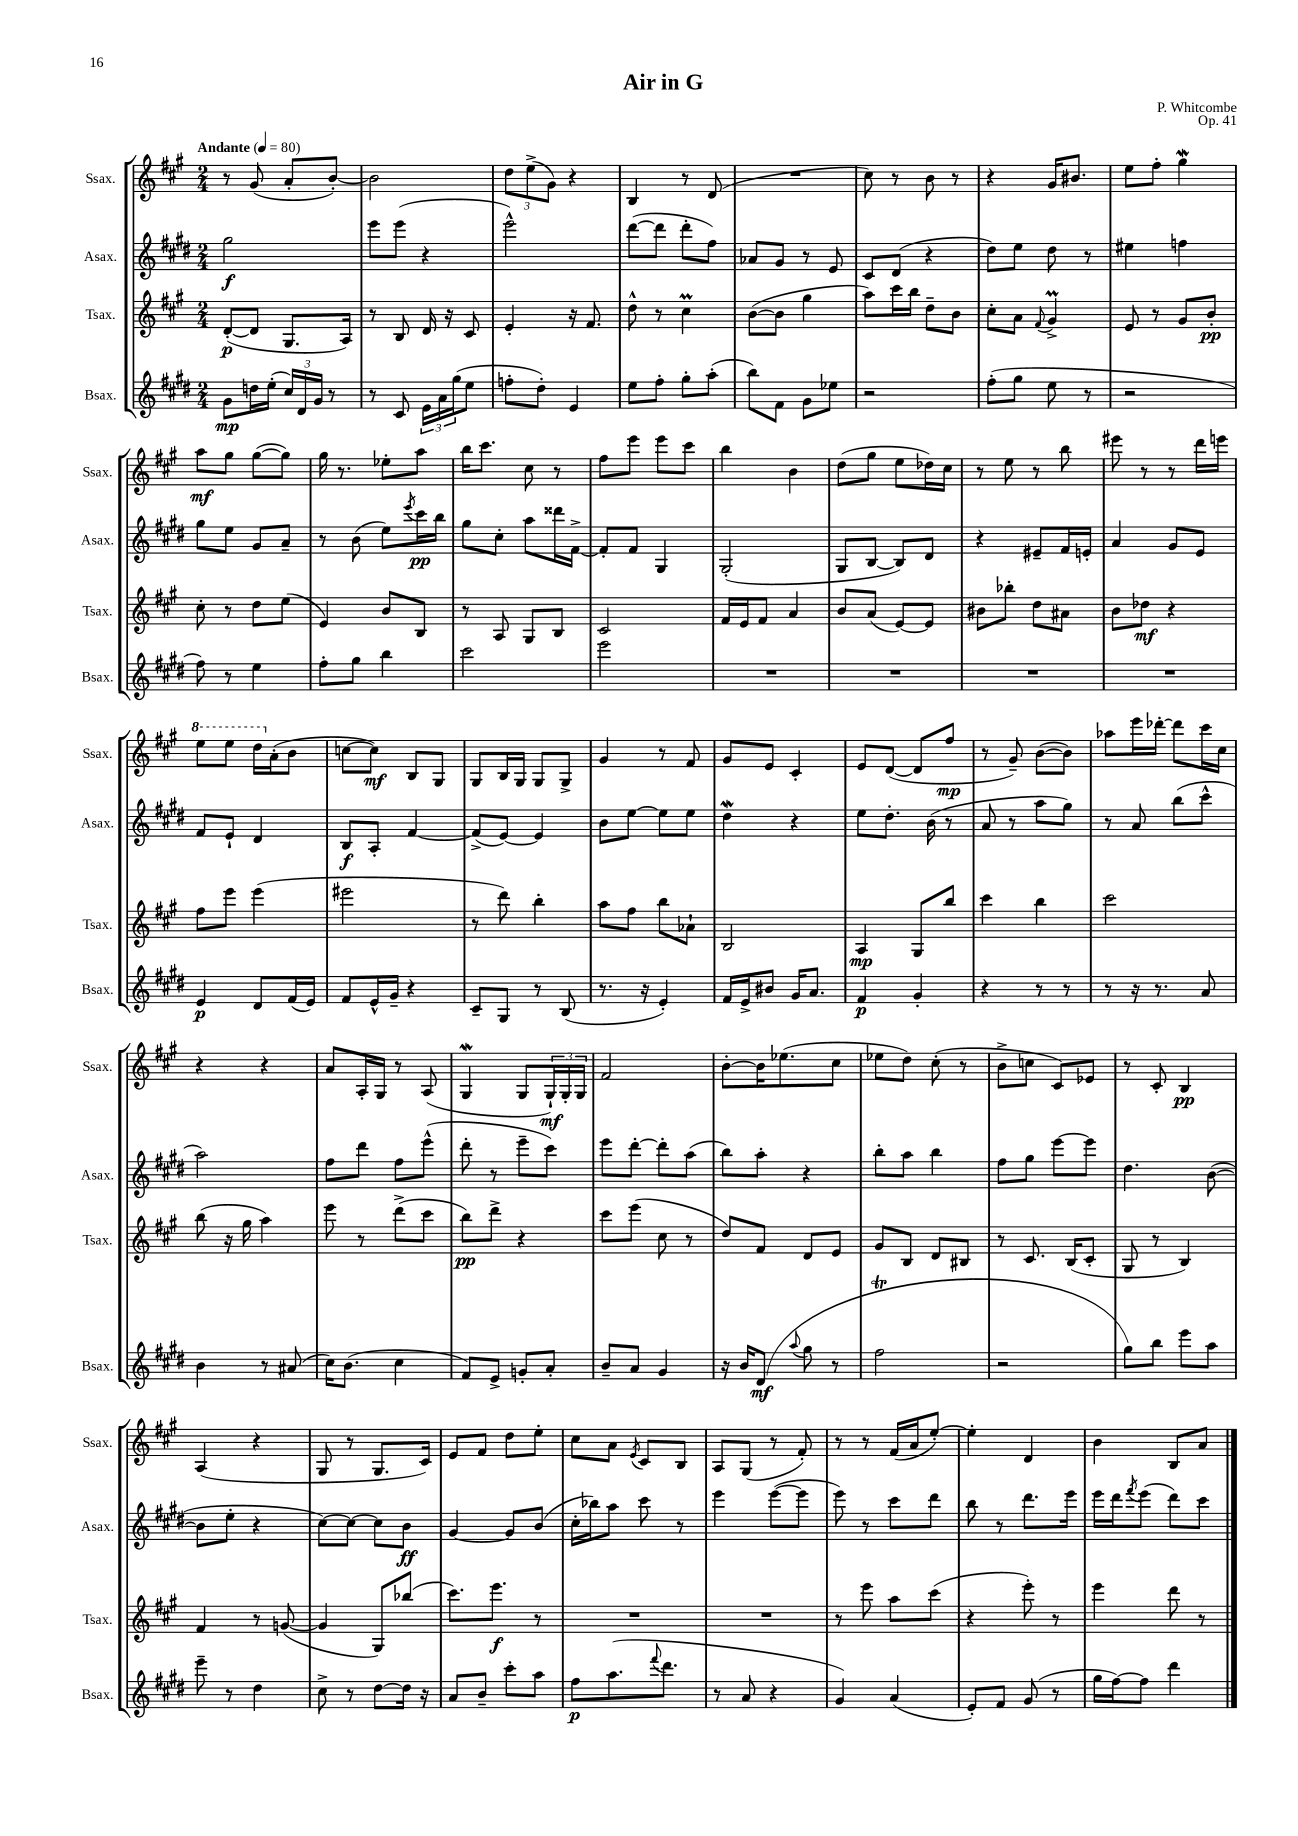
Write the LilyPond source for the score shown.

\header { title = "Air in G" composer = "P. Whitcombe" opus = "Op. 41" }
<<
\new StaffGroup <<
\new Staff = "s0" \with { instrumentName = "Ssax." shortInstrumentName = "Ssax." } {
    \clef treble \key a \major \numericTimeSignature \time 2/4 \tempo "Andante" 4 = 80
    r8 gis'8( a'8-. b'8~-.) |
    b'2 |
    \tuplet 3/2 { d''8 e''8->( gis'8) } r4 |
    b4 r8 d'8( |
    R2 |
    cis''8) r8 b'8 r8 |
    r4 gis'16 bis'8. |
    e''8 fis''8-. gis''4\mordent |
    a''8\mf gis''8 gis''8~( gis''8) |
    gis''16 r8. ees''8-. a''8 |
    b''16 cis'''8. cis''8 r8 |
    fis''8 e'''8 e'''8 cis'''8 |
    b''4 b'4 |
    d''8( gis''8 e''8 des''16) cis''16 |
    r8 e''8 r8 b''8 |
    eis'''8 r8 r8 d'''16 e'''16 |
    \ottava #1 e'''8 e'''8 d'''16 \ottava #0 a'16-.( b'8 |
    c''8~ c''8\mf) b8 gis8 |
    gis8 b16 gis16 gis8 gis8-> |
    gis'4 r8 fis'8 |
    gis'8 e'8 cis'4-. |
    e'8 d'8~( d'8 fis''8\mp |
    r8 gis'8--) b'8~( b'8) |
    aes''8 e'''16 des'''16~-. des'''8 cis'''16 cis''16 |
    r4 r4 |
    a'8 a16-. gis16 r8 a8( |
    gis4\mordent gis8 \tuplet 3/2 { gis16-!\mf) gis16-. gis16 } |
    fis'2 |
    b'8~-. b'16 ees''8.( cis''8 |
    ees''8 d''8) cis''8-.( r8 |
    b'8-> c''8 cis'8) ees'8 |
    r8 cis'8-. b4\pp |
    a4( r4 |
    gis8 r8 gis8. cis'16) |
    e'8 fis'8 d''8 e''8-. |
    cis''8 a'8 \acciaccatura { e'8 } cis'8 b8 |
    a8 gis8( r8 fis'8-.) |
    r8 r8 fis'16( a'16 e''8~-.) |
    e''4-. d'4 |
    b'4 b8 a'8 \bar "|." |
}
\new Staff = "s1" \with { instrumentName = "Asax." shortInstrumentName = "Asax." } {
    \clef treble \key e \major \numericTimeSignature \time 2/4
    gis''2\f |
    e'''8 e'''8( r4 |
    e'''2-^) |
    dis'''8~( dis'''8 dis'''8-. fis''8) |
    aes'8 gis'8 r8 e'8 |
    cis'8 dis'8( r4 |
    dis''8) e''8 dis''8 r8 |
    eis''4 f''4 |
    gis''8 e''8 gis'8 a'8-- |
    r8 b'8( e''8) \acciaccatura { e'''8 } cis'''16\pp b''16 |
    gis''8 cis''8-. a''8 disis'''16 fis'16~-> |
    fis'8-. fis'8 gis4 |
    gis2-.( |
    gis8 b8~ b8) dis'8 |
    r4 eis'8-- fis'16 e'16-. |
    a'4 gis'8 e'8 |
    fis'8 e'8-! dis'4 |
    b8\f a8-. fis'4~ |
    fis'8->( e'8~) e'4 |
    b'8 e''8~ e''8 e''8 |
    dis''4\mordent r4 |
    e''8 dis''8.-. b'16( r8 |
    a'8 r8 a''8 gis''8) |
    r8 a'8 b''8( cis'''8-^ |
    a''2) |
    fis''8 dis'''8 fis''8 e'''8-^( |
    dis'''8-. r8 e'''8-- cis'''8) |
    e'''8 dis'''8~-. dis'''8-. a''8( |
    b''8) a''8-. r4 |
    b''8-. a''8 b''4 |
    fis''8 gis''8 e'''8~ e'''8 |
    dis''4. b'8~( |
    b'8 e''8-. r4 |
    cis''8~) cis''8~ cis''8 b'8\ff |
    gis'4~ gis'8 b'8( |
    cis''16-. bes''16) a''8 cis'''8 r8 |
    e'''4 e'''8~( e'''8 |
    e'''8) r8 cis'''8 dis'''8 |
    b''8 r8 dis'''8. e'''16 |
    e'''16 dis'''16 \acciaccatura { fis'''8 } e'''8( dis'''8) cis'''8 \bar "|." |
}
\new Staff = "s2" \with { instrumentName = "Tsax." shortInstrumentName = "Tsax." } {
    \clef treble \key a \major \numericTimeSignature \time 2/4
    d'8~-.\p( d'8 gis8. a16) |
    r8 b8 d'16 r16 cis'8 |
    e'4-. r16 fis'8. |
    d''8-^ r8 cis''4\prall |
    b'8~( b'8 gis''4 |
    a''8) cis'''16 b''16 d''8-- b'8 |
    cis''8-. a'8 \appoggiatura { fis'8 } gis'4->\prall |
    e'8 r8 gis'8 b'8-.\pp |
    cis''8-. r8 d''8 e''8( |
    e'4) b'8 b8 |
    r8 a8 gis8 b8 |
    cis'2 |
    fis'16 e'16 fis'8 a'4 |
    b'8 a'8( e'8~) e'8 |
    bis'8 bes''8-. d''8 ais'8 |
    b'8 des''8\mf r4 |
    fis''8 e'''8 e'''4( |
    eis'''2 |
    r8 d'''8) b''4-. |
    a''8 fis''8 b''8 aes'8-! |
    b2 |
    a4\mp gis8 b''8 |
    cis'''4 b''4 |
    cis'''2 |
    b''8( r16 gis''16 a''4) |
    e'''8 r8 d'''8->( cis'''8 |
    b''8\pp) d'''8-> r4 |
    cis'''8 e'''8( cis''8 r8 |
    d''8) fis'8 d'8 e'8 |
    gis'8 b8 d'8 bis8 |
    r8 cis'8. b16( cis'8-. |
    gis8 r8 b4) |
    fis'4 r8 g'8~( |
    g'4 gis8) bes''8( |
    cis'''8.) e'''8.\f r8 |
    R2 |
    R2 |
    r8 e'''8 a''8 cis'''8( |
    r4 e'''8-.) r8 |
    e'''4 d'''8 r8 \bar "|." |
}
\new Staff = "s3" \with { instrumentName = "Bsax." shortInstrumentName = "Bsax." } {
    \clef treble \key e \major \numericTimeSignature \time 2/4
    gis'8\mp d''16 e''16-.( \tuplet 3/2 { cis''16) dis'16 gis'16 } r8 |
    r8 cis'8 \tuplet 3/2 { e'16 a'16 gis''16( } e''8 |
    f''8-. dis''8-.) e'4 |
    e''8 fis''8-. gis''8-. a''8-.( |
    b''8) fis'8 gis'8 ees''8 |
    r2 |
    fis''8-.( gis''8 e''8 r8 |
    r2 |
    fis''8) r8 e''4 |
    fis''8-. gis''8 b''4 |
    cis'''2 |
    e'''2 |
    R2 |
    R2 |
    R2 |
    R2 |
    e'4\p dis'8 fis'16( e'16) |
    fis'8 e'16-^ gis'16-- r4 |
    cis'8-- gis8 r8 b8( |
    r8. r16 e'4-.) |
    fis'16 e'16-> bis'8 gis'16 a'8. |
    fis'4\p gis'4-. |
    r4 r8 r8 |
    r8 r16 r8. a'8 |
    b'4 r8 ais'8( |
    cis''16) b'8.( cis''4 |
    fis'8) e'8-> g'8-. a'8-. |
    b'8-- a'8 gis'4 |
    r16 b'16 dis'8\mf( \appoggiatura { a''8 } gis''8 r8 |
    fis''2\trill |
    r2 |
    gis''8) b''8 e'''8 a''8 |
    e'''8-- r8 dis''4 |
    cis''8-> r8 dis''8~ dis''16 r16 |
    a'8 b'8-- cis'''8-. a''8 |
    fis''8\p a''8.( \appoggiatura { fis'''8 } dis'''8. |
    r8 a'8 r4 |
    gis'4) a'4( |
    e'8-.) fis'8 gis'8( r8 |
    gis''16 fis''16~) fis''8 dis'''4 \bar "|." |
}
>>
>>
\layout { \context { \Score \remove "Bar_number_engraver" } }
